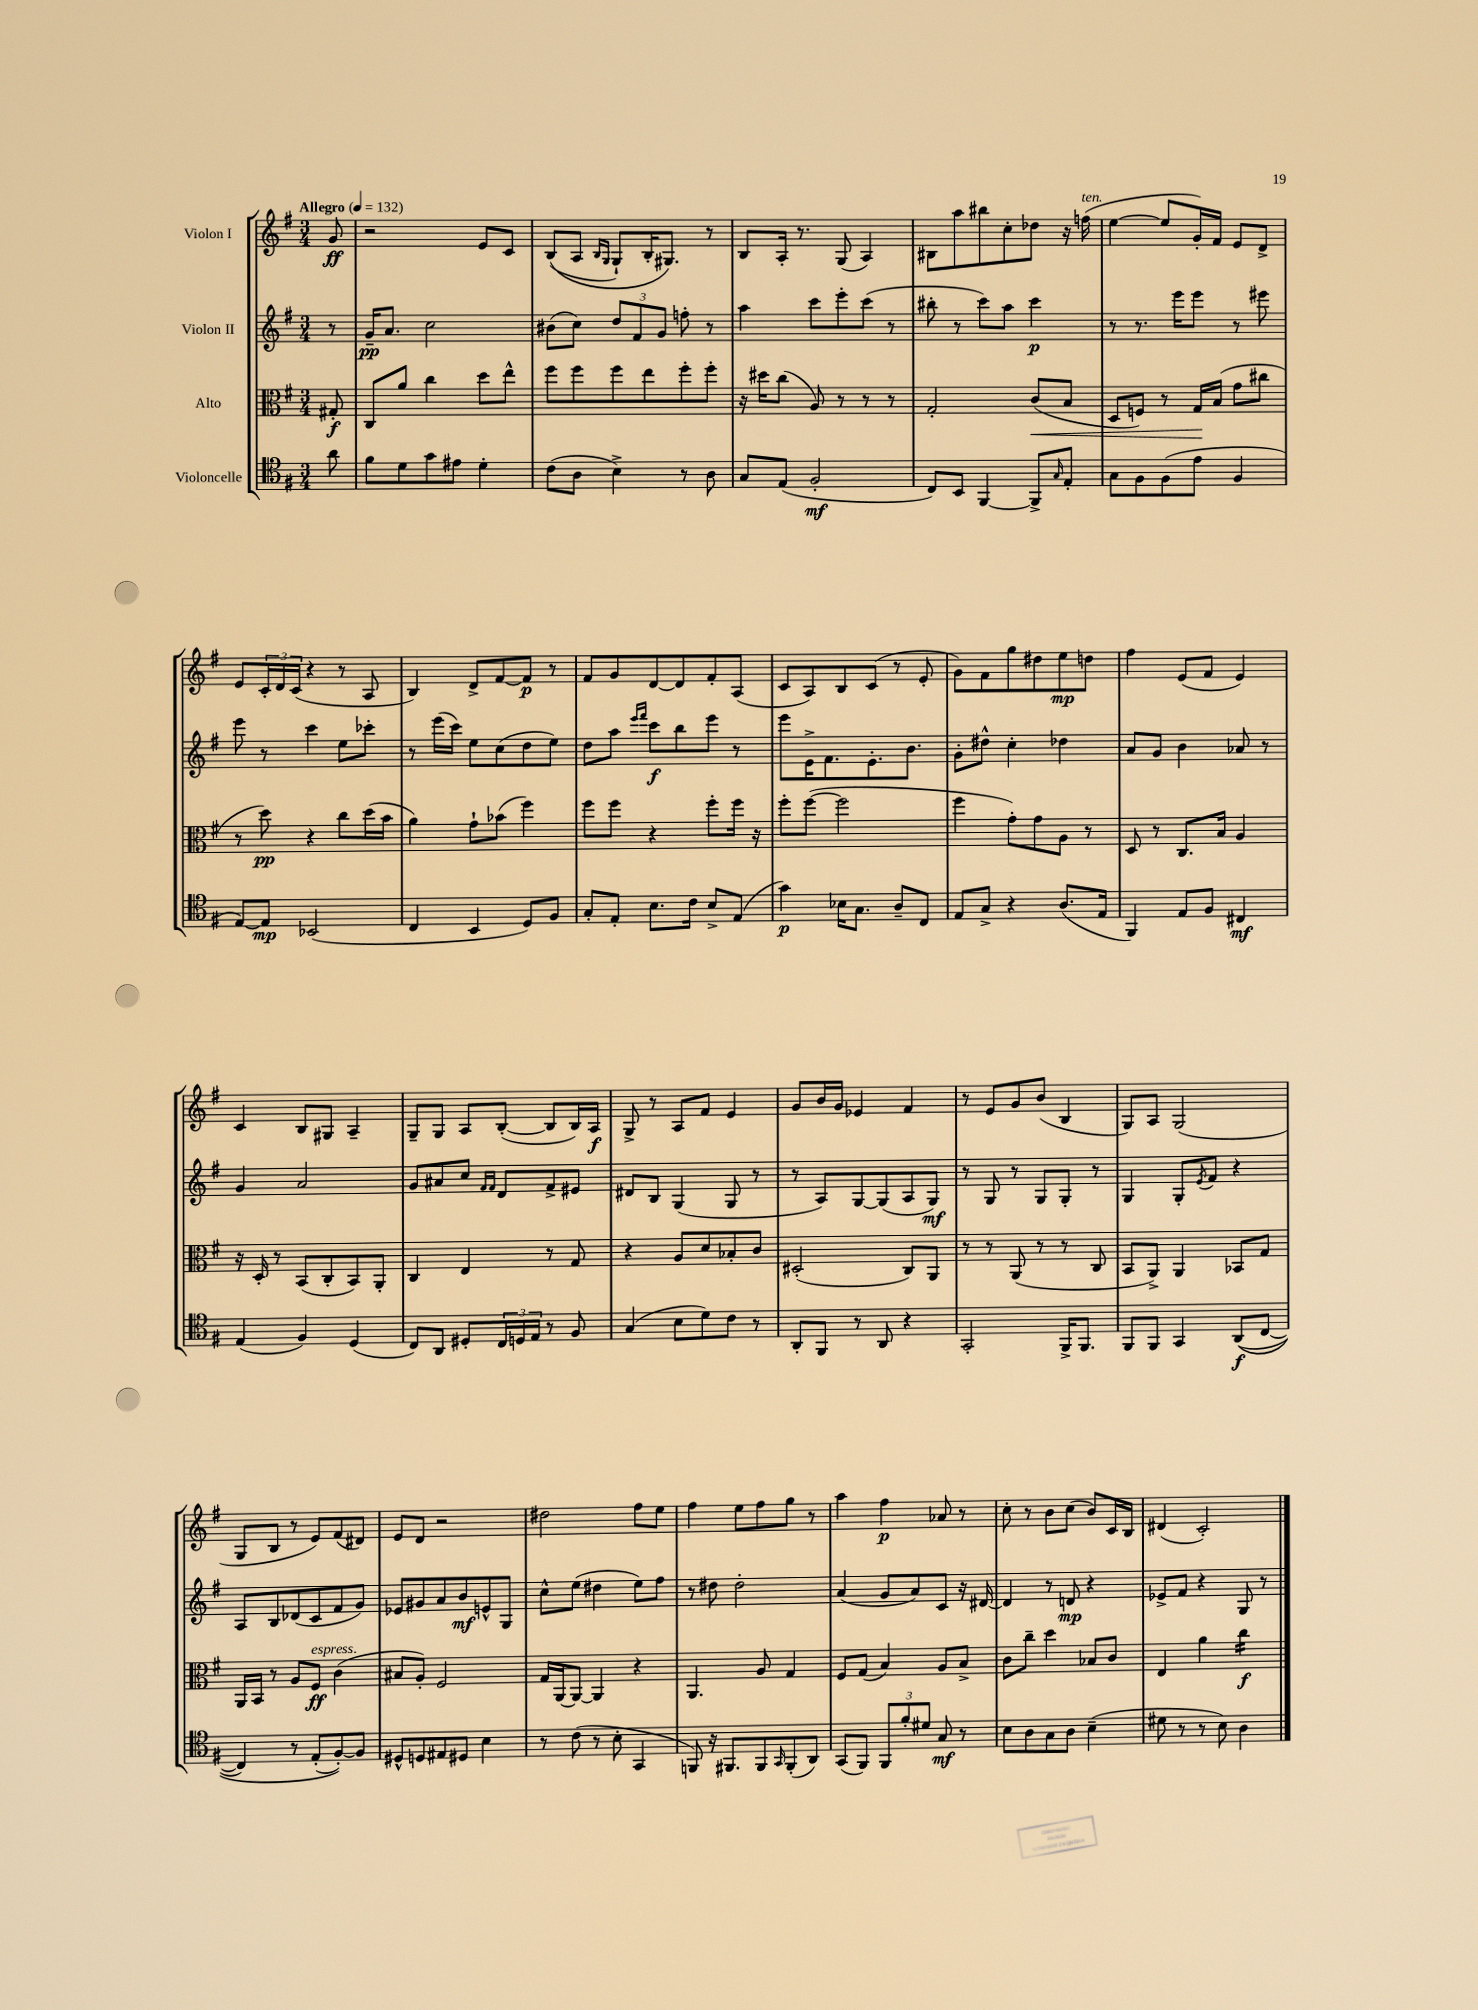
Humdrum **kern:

**kern	**dynam	**kern	**dynam	**kern	**dynam	**kern	**dynam
*part4	*part4	*part3	*part3	*part2	*part2	*part1	*part1
*staff4	*staff4	*staff3	*staff3	*staff2	*staff2	*staff1	*staff1
*I"Violoncelle	*	*I"Alto	*	*I"Violon II	*	*I"Violon I	*
*clefC4	*	*clefC3	*	*clefG2	*	*clefG2	*
*k[f#]	*	*k[f#]	*	*k[f#]	*	*k[f#]	*
*M3/4	*	*M3/4	*	*M3/4	*	*M3/4	*
*MM132	*	*MM132	*	*MM132	*	*MM132	*
=	=	=	=	=	=	=	=
!	!	!	!	!	!	!LO:TX:a:B:t=Allegro	!
8a\	.	8G#X'/	f	8r	.	8g/	ff
=1	=1	=1	=1	=1	=1	=1	=1
8f#\L	.	8C/L	.	16g~/KL	pp	2r	.
.	.	.	.	8.a/J	.	.	.
8d\	.	8a/J	.	.	.	.	.
8g\	.	4cc\	.	2cc\	.	.	.
8e#X\J	.	.	.	.	.	.	.
4d'\	.	8dd\L	.	.	.	8e/L	.
.	.	8ee^^\J	.	.	.	8c/J	.
=2	=2	=2	=2	=2	=2	=2	=2
(8c\L	.	8ff#\L	.	(8b#X\L	.	((8B/L	.
8A\J	.	8ff#\	.	8cc\J)	.	8A/J	.
.	.	.	.	.	.	16qqB/LL	.
.	.	.	.	.	.	16qqG/JJ	.
4B^\)	.	8ff#\	.	12dd/L	.	8G`/L)	.
.	.	.	.	12f#/	.	.	.
.	.	8ee\	.	.	.	16B'/K	.
.	.	.	.	12g/J	.	.	.
.	.	.	.	.	.	8.G#X/J)	.
8r	.	8ff#'\	.	8ffn'\	.	.	.
8A\	.	8ff#'\J	.	8r	.	8r	.
=3	=3	=3	=3	=3	=3	=3	=3
8G/L	.	16r	.	4aa\	.	8B/L	.
.	.	16dd#X\KL	.	.	.	.	.
(8E/J	.	(8cc\J	.	.	.	16A'/Jk	.
.	.	.	.	.	.	8.r	.
2F#'/	mf	8A/)	.	8ccc\L	.	.	.
.	.	8r	.	8eee'\	.	(8G/	.
.	.	8r	.	(8ccc\J	.	4A/)	.
.	.	8r	.	8r	.	.	.
=4	=4	=4	=4	=4	=4	=4	=4
8C/L)	.	2G'/	.	8bb#X'\	.	8B#X\L	.
8BB/J	.	.	.	8r	.	8aa\	.
[4FF#/	.	.	.	8ccc\L)	.	8bb#X\	.
.	.	.	.	8aa\J	.	8cc'\	.
!	!	!	!LO:HP:b	!	!	!	!
8FF#^/L]	.	(8c/L	<	4ccc\	p	8dd-X\J	.
16qqG/	.	.	.	.	.	.	.
8E'/J	.	8B/J	.	.	.	16r	.
!	!	!	!	!	!	!LO:TX:a:i:t=ten.	!
.	.	.	.	.	.	(16ffn\	.
=5	=5	=5	=5	=5	=5	=5	=5
8G\L	.	8D/L	.	8r	.	[4ee\	.
8F#\	.	8Fn/J)	.	8.r	.	.	.
(8F#\	.	8r	.	.	.	8ee/L]	.
.	.	.	.	16eee\KL	.	.	.
8e\J	.	16G/LL	.	8eee\J	.	16g'/L)	.
.	.	(16B/JJ	[	.	.	16f#/JJ	.
4F#/	.	8g\L	.	8r	.	8e/L	.
.	.	8cc#X\J	.	8eee#X\	.	8d^/J	.
!!LO:LB:g=z
=6	=6	=6	=6	=6	=6	=6	=6
[8E/L)	.	8r	.	8eee\	.	8e/L	.
8E/J]	mp	8dd\)	pp	8r	.	24c'/L	.
.	.	.	.	.	.	24d/	.
.	.	.	.	.	.	(24c/JJ	.
(2BB-X/	.	4r	.	4ccc\	.	4r	.
.	.	8cc\L	.	8ee\L	.	8r	.
.	.	(16dd\L	.	8ccc-X'\J	.	8A/	.
.	.	16b\JJ	.	.	.	.	.
=7	=7	=7	=7	=7	=7	=7	=7
4C/	.	4a\)	.	8r	.	4B/)	.
.	.	.	.	(16eee\LL	.	.	.
.	.	.	.	16ccc\JJ)	.	.	.
4BB/	.	8g`\L	.	8ee\L	.	8d^/L	.
.	.	(8b-X\J	.	(8cc\	.	[8f#/	.
8D/L)	.	4ff#\)	.	8dd\	.	8f#/J]	p
8F#/J	.	.	.	8ee\J)	.	8r	.
=8	=8	=8	=8	=8	=8	=8	=8
8G'/L	.	8ff#\L	.	8dd\L	.	8f#/L	.
8E'/J	.	8ff#\J	.	8aa\J	.	8g/	.
.	.	.	.	16qqeee/LL	.	.	.
.	.	.	.	16qqfff#/JJ	.	.	.
8.B\L	.	4r	.	8ccc\L	f	[8d/	.
.	.	.	.	8bb\	.	8d/]	.
16c\Jk	.	.	.	.	.	.	.
8B^/L	.	8ff#'\L	.	8eee\J	.	8f#'/	.
(8E/J	.	16ff#\Jk	.	8r	.	(8A/J	.
.	.	16r	.	.	.	.	.
=9	=9	=9	=9	=9	=9	=9	=9
4g\)	p	8ff#'\L	.	8eee\L	.	8c/L	.
.	.	([8ff#\J	.	16e^\K	.	8A/)	.
.	.	.	.	8.f#\	.	.	.
16B-X\KL	.	2ff#\]	.	.	.	8B/	.
8.G\J	.	.	.	.	.	.	.
.	.	.	.	8.e'\	.	(8c/J	.
8A~/L	.	.	.	.	.	8r	.
.	.	.	.	8.b\J	.	.	.
8C/J	.	.	.	.	.	8e'/	.
=10	=10	=10	=10	=10	=10	=10	=10
8E/L	.	4ff#\	.	8g'\L	.	8g\L)	.
8G^/J	.	.	.	8dd#X^^\J	.	8f#\	.
4r	.	8g'\L)	.	4cc'\	.	8gg\	.
.	.	8g\	.	.	.	8dd#X\	.
(8.A/L	.	8A\J	.	4dd-X\	.	8ee\	mp
.	.	8r	.	.	.	8ddn\J	.
16E/Jk	.	.	.	.	.	.	.
=11	=11	=11	=11	=11	=11	=11	=11
4FF#/)	.	8D/	.	8a/L	.	4ff#\	.
.	.	8r	.	8g/J	.	.	.
8E/L	.	8.C/L	.	4b\	.	(8e/L	.
8F#/J	.	.	.	.	.	8f#/J	.
.	.	16B/Jk	.	.	.	.	.
4C#X/	mf	4A/	.	8a-X/	.	4e/)	.
.	.	.	.	8r	.	.	.
!!LO:LB:g=z
=12	=12	=12	=12	=12	=12	=12	=12
(4E/	.	16r	.	4g/	.	4c/	.
.	.	16D'/	.	.	.	.	.
.	.	8r	.	.	.	.	.
4F#/)	.	(8BB/L	.	2a/	.	8B/L	.
.	.	8C'/	.	.	.	8G#X/J	.
(4D/	.	8BB/)	.	.	.	4A~/	.
.	.	8AA'/J	.	.	.	.	.
=13	=13	=13	=13	=13	=13	=13	=13
8C/L)	.	4C/	.	8g/L	.	8G~/L	.
8AA/J	.	.	.	8a#X/	.	8G/J	.
8D#X'/L	.	4E/	.	8cc/J	.	8A/L	.
.	.	.	.	16qqf#/LL	.	.	.
.	.	.	.	16qqf#/JJ	.	.	.
24C/L	.	.	.	8d/L	.	([8B'/J	.
24Dn/	.	.	.	.	.	.	.
24E/JJ	.	.	.	.	.	.	.
8r	.	8r	.	8f#^/	.	8B/L]	.
8F#/	.	8G/	.	8e#X/J	.	16B/L)	.
.	.	.	.	.	.	16A/JJ	f
=14	=14	=14	=14	=14	=14	=14	=14
(4G/	.	4r	.	8d#X/L	.	8G^/	.
.	.	.	.	8B/J	.	8r	.
8B\L	.	8A/L	.	(4G/	.	8A/L	.
8d\)	.	8d/	.	.	.	8f#/J	.
8c\J	.	8B-X'/	.	8G/	.	4e/	.
8r	.	8c/J	.	8r	.	.	.
=15	=15	=15	=15	=15	=15	=15	=15
8AA'/L	.	(2D#X'/	.	8r	.	8g/L	.
8FF#/J	.	.	.	8A/L)	.	16b/L	.
.	.	.	.	.	.	16g/JJ	.
8r	.	.	.	[8G/	.	4e-X/	.
8AA/	.	.	.	(8G/]	.	.	.
4r	.	8C/L)	.	8A/	.	4f#/	.
.	.	8AA/J	.	8G/J)	mf	.	.
=16	=16	=16	=16	=16	=16	=16	=16
2GG'/	.	8r	.	8r	.	8r	.
.	.	8r	.	8G/	.	8e/L	.
.	.	(8AA/	.	8r	.	8g/	.
.	.	8r	.	8G/L	.	(8b/J	.
16FF#^/KL	.	8r	.	8G'/J	.	4B/	.
8.FF#/J	.	.	.	.	.	.	.
.	.	8C/	.	8r	.	.	.
=17	=17	=17	=17	=17	=17	=17	=17
8FF#/L	.	8BB/L	.	4G/	.	8G/L)	.
8FF#/J	.	8AA^/J)	.	.	.	8A/J	.
4GG/	.	4AA/	.	8G'/L	.	(2G/	.
.	.	.	.	8qe/	.	.	.
.	.	.	.	8f#/J	.	.	.
((8AA/L	f	8BB-X/L	.	4r	.	.	.
[8C/J	.	8G/J	.	.	.	.	.
!!LO:LB:g=z
=18	=18	=18	=18	=18	=18	=18	=18
4C/])	.	16AA/LL	.	8A/L	.	8G/L	.
.	.	16BB/JJ	.	.	.	.	.
.	.	8r	.	8B/	.	8B/J	.
8r	.	8A/L	.	(8d-X/	.	8r	.
!	!	!LO:TX:a:i:t=espress.	!	!	!	!	!
(8E'/L	.	8F#/J	ff	8c/	.	8e/L)	.
[8F#'/))	.	(4c\	.	8f#/	.	(8f#/	.
8F#/J]	.	.	.	8g/J)	.	8d#X/J)	.
=19	=19	=19	=19	=19	=19	=19	=19
8D#X^^/L	.	8B#X/L	.	8e-X/L	.	8e/L	.
8Dn/	.	8A'/J)	.	8g#X/	.	8d/J	.
8E#X/	.	2F#/	.	8a/	.	2r	.
8D#X/J	.	.	.	8b/	mf	.	.
4B\	.	.	.	8en^^/	.	.	.
.	.	.	.	8G/J	.	.	.
=20	=20	=20	=20	=20	=20	=20	=20
8r	.	16G/LL	.	8cc^^\L	.	2dd#X\	.
.	.	[16AA/J	.	.	.	.	.
(8c\	.	8AA/J_	.	(8ee\J	.	.	.
8r	.	4AA/]	.	4dd#X\	.	.	.
8B'\	.	.	.	.	.	.	.
4GG/	.	4r	.	8ee\L)	.	8ff#\L	.
.	.	.	.	8ff#\J	.	8ee\J	.
=21	=21	=21	=21	=21	=21	=21	=21
8FFn/)	.	4.AA/	.	8r	.	4ff#\	.
16r	.	.	.	8dd#X\	.	.	.
8.FF#X/L	.	.	.	.	.	.	.
.	.	.	.	2dd#'\	.	8ee\L	.
8FF#/	.	8A/	.	.	.	8ff#\	.
16qqGG/	.	.	.	.	.	.	.
(8FF#'/	.	4G/	.	.	.	8gg\J	.
8AA/J)	.	.	.	.	.	8r	.
=22	=22	=22	=22	=22	=22	=22	=22
(8GG/L	.	8F#/L	.	(4a/	.	4aa\	.
8FF#/J)	.	(8G/J	.	.	.	.	.
12FF#/L	.	4B/)	.	8g/L	.	4ff#\	p
12f#'/	.	.	.	.	.	.	.
.	.	.	.	8a/)	.	.	.
12d#X/J	.	.	.	.	.	.	.
8G/	mf	8A/L	.	8c/J	.	8a-X/	.
8r	.	8B^/J	.	16r	.	8r	.
.	.	.	.	[16d#X/	.	.	.
=23	=23	=23	=23	=23	=23	=23	=23
8B\L	.	8c\L	.	4d#/]	.	8cc'\	.
8A\	.	8cc~\J	.	.	.	8r	.
8G\	.	4dd\	.	8r	.	8b\L	.
8A\J	.	.	.	8dn/	mp	(8cc\J	.
(4B~\	.	8B-X/L	.	4r	.	8b/L)	.
.	.	8c/J	.	.	.	16c/L	.
.	.	.	.	.	.	16B/JJ	.
=24	=24	=24	=24	=24	=24	=24	=24
8d#X\	.	4E/	.	8e-X^/L	.	(4d#X/	.
8r	.	.	.	8f#/J	.	.	.
8r	.	4a\	.	4r	.	2c'/)	.
8B\)	.	.	.	.	.	.	.
*	*	*tremolo	*	*	*	*	*
4A\	.	16cc\LL	f	8G/	.	.	.
.	.	16cc\	.	.	.	.	.
.	.	16cc\	.	8r	.	.	.
.	.	16cc\JJ	.	.	.	.	.
*	*	*Xtremolo	*	*	*	*	*
==	==	==	==	==	==	==	==
*-	*-	*-	*-	*-	*-	*-	*-
